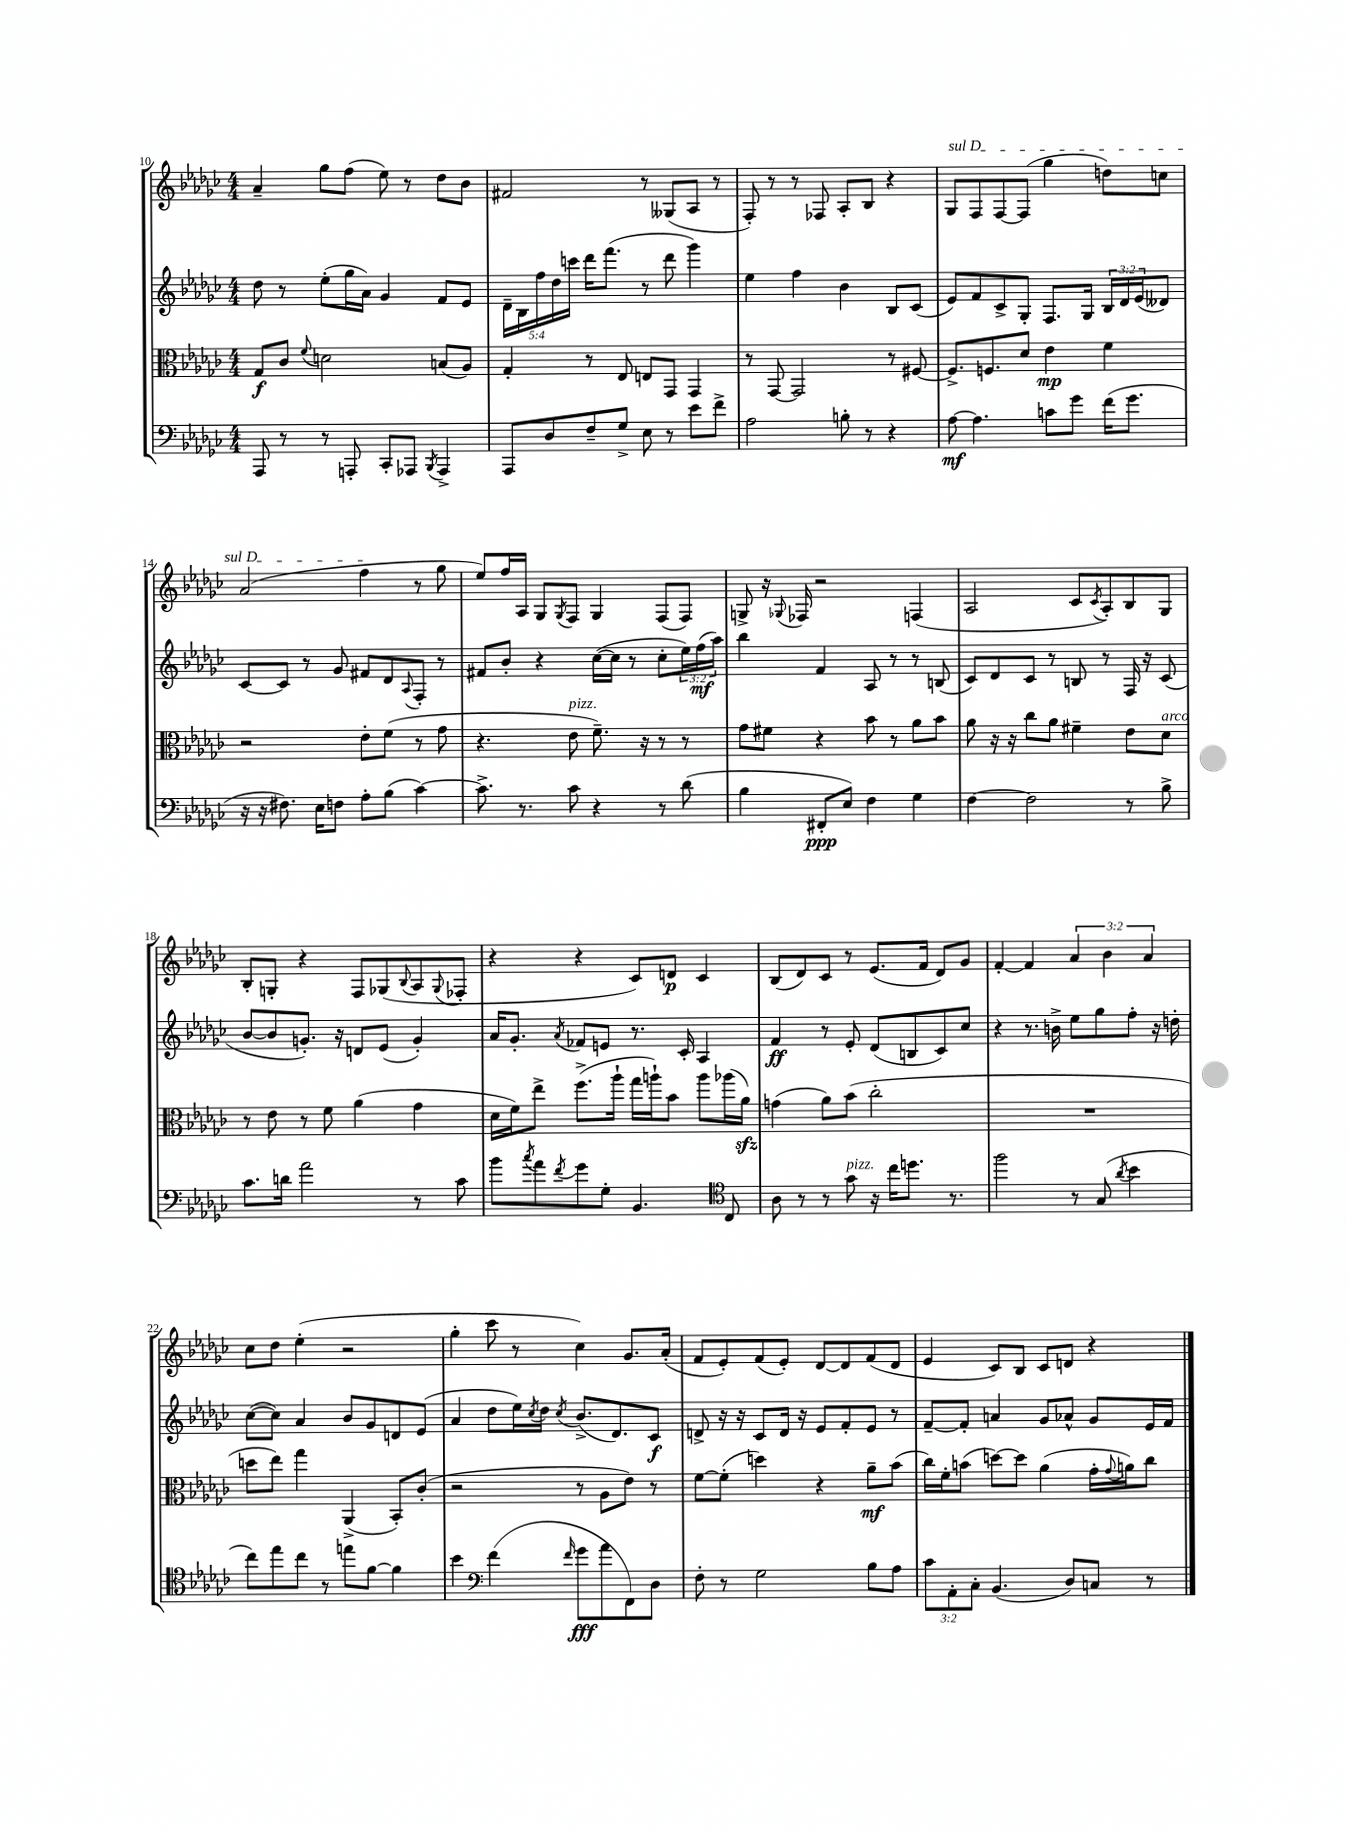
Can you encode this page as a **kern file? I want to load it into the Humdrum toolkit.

**kern	**dynam	**kern	**dynam	**kern	**dynam	**kern	**dynam
*part4	*part4	*part3	*part3	*part2	*part2	*part1	*part1
*staff4	*staff4	*staff3	*staff3	*staff2	*staff2	*staff1	*staff1
*clefF4	*	*clefC3	*	*clefG2	*	*clefG2	*
*k[b-e-a-d-g-c-]	*	*k[b-e-a-d-g-c-]	*	*k[b-e-a-d-g-c-]	*	*k[b-e-a-d-g-c-]	*
*M4/4	*	*M4/4	*	*M4/4	*	*M4/4	*
=10	=10	=10	=10	=10	=10	=10	=10
8AAA-/	.	8G-/L	f	8dd-\	.	4a-~/	.
8r	.	8c-/J	.	8r	.	.	.
.	.	8qqf/	.	.	.	.	.
8r	.	2dn\	.	(8ee-'\L	.	8gg-\L	.
8AAAn'/	.	.	.	16gg-\L	.	(8ff\J	.
.	.	.	.	16a-\JJ)	.	.	.
8CC-'/L	.	.	.	4g-/	.	8ee-\)	.
8AAA-X/J	.	.	.	.	.	8r	.
8qBBB-/	.	.	.	.	.	.	.
4AAA-^/	.	(8Bn/L	.	8f/L	.	8dd-\L	.
.	.	8A-/J)	.	8e-/J	.	8b-\J	.
=11	=11	=11	=11	=11	=11	=11	=11
8AAA-/L	.	4G-'/	.	20d-~\LL	.	2f#X/	.
.	.	.	.	20B-\	.	.	.
.	.	.	.	20ff\	.	.	.
8D-/	.	.	.	.	.	.	.
.	.	.	.	20dd-\	.	.	.
.	.	.	.	20cccn\JJ	.	.	.
8F~/	.	8r	.	16ddd-\KL	.	.	.
.	.	.	.	(8.fff\J	.	.	.
8G-^/J	.	8E-/	.	.	.	.	.
8E-\	.	8En/L	.	8r	.	8r	.
8r	.	8GG-/J	.	8ddd-\	.	(8G--X/L	.
8e-\L	.	4GG-/	.	4ggg-\)	.	8A-/J	.
8f^\J	.	.	.	.	.	8r	.
=12	=12	=12	=12	=12	=12	=12	=12
2A-\	.	8r	.	4ee-\	.	8F'/)	.
.	.	[8GG-/	.	.	.	8r	.
.	.	2GG-/]	.	4ff\	.	8r	.
.	.	.	.	.	.	8F-X/	.
8Bn'\	.	.	.	4b-\	.	8A-'/L	.
8r	.	.	.	.	.	8B-/J	.
4r	.	8r	.	8B-/L	.	4r	.
.	.	[8F#X/	.	(8c-/J	.	.	.
=13	=13	=13	=13	=13	=13	=13	=13
!	!	!	!	!	!	!LO:TX:a:i:t=sul D	!
[8A-\	mf	8.F#^/L]	.	8e-/L)	.	8G-/L	.
4.A-\]	.	.	.	8f/	.	8F/	.
.	.	8.Fn/	.	.	.	.	.
.	.	.	.	8c-^/	.	[8F/	.
.	.	8d-/J	.	8G-'/J	.	(8F/J]	.
8cn\L	.	4e-\	mp	8.F/L	.	4gg-\	.
8g-\J	.	.	.	.	.	.	.
.	.	.	.	16G-/Jk	.	.	.
(16f\KL	.	4f\	.	24B-/LL	.	8ddn\L)	.
.	.	.	.	24d-/	.	.	.
8.g-\J	.	.	.	.	.	.	.
.	.	.	.	(24e-/J	.	.	.
.	.	.	.	8d--X/J)	.	8ccn\J	.
!!LO:LB:g=z
=14	=14	=14	=14	=14	=14	=14	=14
16r	.	2r	.	[8c-/L	.	(2a-/	.
16r	.	.	.	.	.	.	.
8.F#X\)	.	.	.	8c-/J]	.	.	.
.	.	.	.	8r	.	.	.
16E-\KL	.	.	.	.	.	.	.
8Fn\J	.	.	.	8g-/	.	.	.
8A-'\L	.	8e-'\L	.	8f#X/L	.	4ff\	.
(8B-\J	.	(8f\J	.	8d-/	.	.	.
.	.	.	.	8qqA-/	.	.	.
[4c-\)	.	8r	.	8F'/J	.	8r	.
.	.	8g-\	.	8r	.	8gg-\	.
=15	=15	=15	=15	=15	=15	=15	=15
8.c-^\]	.	4.r	.	8f#X/L	.	8ee-/L)	.
.	.	.	.	8b-'/J	.	16ff/L	.
8.r	.	.	.	.	.	16A-/JJ	.
.	.	.	.	4r	.	8G-/L	.
.	.	.	.	.	.	8qG-/	.
!	!	!LO:TX:a:i:t=pizz.	!	!	!	!	!
8c-\	.	8e-\	.	.	.	8F/J	.
4r	.	8.f~\)	.	([16cc-\LL	.	4G-/	.
.	.	.	.	16cc-\JJ]	.	.	.
.	.	.	.	8r	.	.	.
.	.	16r	.	.	.	.	.
8r	.	8r	.	8cc-'\L	.	(8F/L	.
(8d-\	.	8r	.	24ee-\L)	.	8F/J)	.
.	.	.	.	(24ff\	mf	.	.
.	.	.	.	24aa-\JJ)	.	.	.
=16	=16	=16	=16	=16	=16	=16	=16
4B-\	.	8g-\L	.	4bb-\	.	8Gn^/	.
.	.	8f#X\J	.	.	.	16r	.
.	.	.	.	.	.	8qqG-X/	.
.	.	.	.	.	.	16F-X/	.
8FF#X'/L	ppp	4r	.	4f/	.	2r	.
8E-/J)	.	.	.	.	.	.	.
4F\	.	8b-\	.	8A-/	.	.	.
.	.	8r	.	8r	.	.	.
4G-\	.	8a-\L	.	8r	.	(4Fn/	.
.	.	8b-\J	.	(8Bn/	.	.	.
=17	=17	=17	=17	=17	=17	=17	=17
[4F\	.	8a-\	.	8c-/L)	.	2A-/	.
.	.	16r	.	8d-/	.	.	.
.	.	16r	.	.	.	.	.
2F\]	.	8cc-\L	.	8c-/J	.	.	.
.	.	8a-\J	.	8r	.	.	.
.	.	4f#X~\	.	8Bn/	.	8c-/L	.
.	.	.	.	.	.	8qc-/	.
.	.	.	.	8r	.	8A-'/)	.
8r	.	8e-\L	.	16F/	.	8B-/	.
.	.	.	.	16r	.	.	.
!	!	!LO:TX:a:i:t=arco	!	!	!	!	!
8B-^\	.	8d-\J	.	(8c-/	.	8G-/J	.
!!LO:LB:g=z
=18	=18	=18	=18	=18	=18	=18	=18
8.c-\L	.	8r	.	[8b-/L	.	8B-'/L	.
.	.	8e-\	.	8b-/]	.	8Gn'/J	.
16dn\Jk	.	.	.	.	.	.	.
2a-\	.	8r	.	8.gn'/J)	.	4r	.
.	.	8f\	.	.	.	.	.
.	.	.	.	16r	.	.	.
.	.	(4a-\	.	8dn/L	.	8F/L	.
.	.	.	.	(8e-/J	.	(8G-X/	.
.	.	.	.	.	.	8qqB-/	.
8r	.	4g-\	.	4g'/)	.	8A-/	.
.	.	.	.	.	.	8qqG-/	.
8c-\	.	.	.	.	.	8F-X'/J	.
=19	=19	=19	=19	=19	=19	=19	=19
8b-\L	.	16d-\LL	.	16a-/KL	.	4r	.
.	.	16f\J)	.	8.g-'/J	.	.	.
8qcc-/	.	.	.	.	.	.	.
8a-\	.	8ee-^\J	.	.	.	.	.
8qf/	.	.	.	8qa-/	.	.	.
8g-\	.	(8.ff^\L	.	8f-X/L	.	4r	.
8G-'\J	.	.	.	8en/J	.	.	.
.	.	16aa-`\Jk	.	.	.	.	.
4.BB-/	.	16gg-\LL	.	8.r	.	8c-/L)	.
.	.	16aan`\J)	.	.	.	.	.
.	.	8b-\J	.	.	.	8dn/J	p
.	.	.	.	16c-'/	.	.	.
.	.	8aa\L	.	4A-/	.	4c-/	.
*clefC4	*	*	*	*	*	*	*
8C-/	.	(16aa-X\L	.	.	.	.	.
.	.	16a-zz\JJ)	.	.	.	.	.
=20	=20	=20	=20	=20	=20	=20	=20
8A-\	.	(4gn\	.	4f/	ff	(8B-/L	.
8r	.	.	.	.	.	8d-/)	.
8r	.	8a-\L)	.	8r	.	8c-/J	.
!LO:TX:a:i:t=pizz.	!	!	!	!	!	!	!
8g-\	.	(8b-\J	.	8e-'/	.	8r	.
16r	.	2cc-'\	.	(8d-/L	.	(8.e-/L	.
16cc-\KL	.	.	.	.	.	.	.
8.ddn\J	.	.	.	8Bn/	.	.	.
.	.	.	.	.	.	16f/Jk	.
.	.	.	.	8c-/)	.	8d-/L)	.
8.r	.	.	.	.	.	.	.
.	.	.	.	8cc-/J	.	8g-/J	.
=21	=21	=21	=21	=21	=21	=21	=21
2ff\	.	1r	.	4r	.	[4f'/	.
.	.	.	.	8.r	.	4f/]	.
.	.	.	.	16bn^\	.	.	.
8r	.	.	.	8ee-\L	.	6a-/	.
(8G-/	.	.	.	8gg-\	.	.	.
.	.	.	.	.	.	6b-\	.
8qa-/	.	.	.	.	.	.	.
4b-\	.	.	.	8ff'\J	.	.	.
.	.	.	.	.	.	6a-/	.
.	.	.	.	16r	.	.	.
.	.	.	.	16ddn'\	.	.	.
!!LO:LB:g=z
=22	=22	=22	=22	=22	=22	=22	=22
8cc-\L)	.	8ddn\L	.	([8cc-\L	.	8cc-\L	.
8ee-\	.	8ee-\J)	.	8cc-\J])	.	8dd-\J	.
8cc-\J	.	4gg-\	.	4a-/	.	(4ee-'\	.
8r	.	.	.	.	.	.	.
8een\L	.	(4AA-^/	.	8b-/L	.	2r	.
[8f\J	.	.	.	8g-/	.	.	.
4f\]	.	8BB-'/L)	.	8dn/	.	.	.
.	.	(8c-'/J	.	(8e-/J	.	.	.
=23	=23	=23	=23	=23	=23	=23	=23
4b-\	.	2r	.	4a-/	.	4gg-'\	.
*clefF4	*	*	*	*	*	*	*
(4f\	.	.	.	8dd-\L	.	8ccc-\	.
.	.	.	.	16ee-\L)	.	8r	.
.	.	.	.	8qcc-/	.	.	.
.	.	.	.	16dd-\JJ	.	.	.
16qqf/	.	.	.	8qcc-/	.	.	.
8g-\L	fff	8r	.	(8.b-^/L	.	4cc-\)	.
8a-\	.	8A-\L	.	.	.	.	.
.	.	.	.	8.d-/)	.	.	.
8FF\)	.	8e-\J)	.	.	.	8.g-/L	.
8D-\J	.	8r	.	8c-/J	f	.	.
.	.	.	.	.	.	(16a-'/Jk	.
=24	=24	=24	=24	=24	=24	=24	=24
8F'\	.	[8f\L	.	8dn^/	.	8f/L	.
8r	.	(8f'\J]	.	16r	.	8e-'/)	.
.	.	.	.	16r	.	.	.
2G-\	.	4ddn\)	.	8c-/L	.	(8f/	.
.	.	.	.	16d/Jk	.	8e-'/J)	.
.	.	.	.	16r	.	.	.
.	.	4r	.	8e-/L	.	[8d-/L	.
.	.	.	.	8f'/	.	8d-/]	.
8B-\L	.	8a-~\L	mf	8e-/J	.	(8f/	.
8A-\J	.	(8b-\J	.	8r	.	8d-/J	.
=25	=25	=25	=25	=25	=25	=25	=25
12c-\L	.	16cc-\LL)	.	[8f~/L	.	4e-/	.
.	.	16f'\J	.	.	.	.	.
12AA-'\	.	.	.	.	.	.	.
.	.	(8bn\J	.	8f'/J]	.	.	.
12C-'\J	.	.	.	.	.	.	.
(4.BB-/	.	[8ddn\L)	.	4an/	.	8c-/L)	.
.	.	8dd\J]	.	.	.	8B-/J	.
.	.	(4a-\	.	8g-/L	.	8c-/L	.
8D-/L)	.	.	.	8a-X^^/J	.	8dn/J	.
8Cn/J	.	16g-'\LL	.	8g-/L	.	4r	.
.	.	8qqg-/	.	.	.	.	.
.	.	16an\J)	.	.	.	.	.
8r	.	8cc-\J	.	16e-/L	.	.	.
.	.	.	.	16f/JJ	.	.	.
==	==	==	==	==	==	==	==
*-	*-	*-	*-	*-	*-	*-	*-
